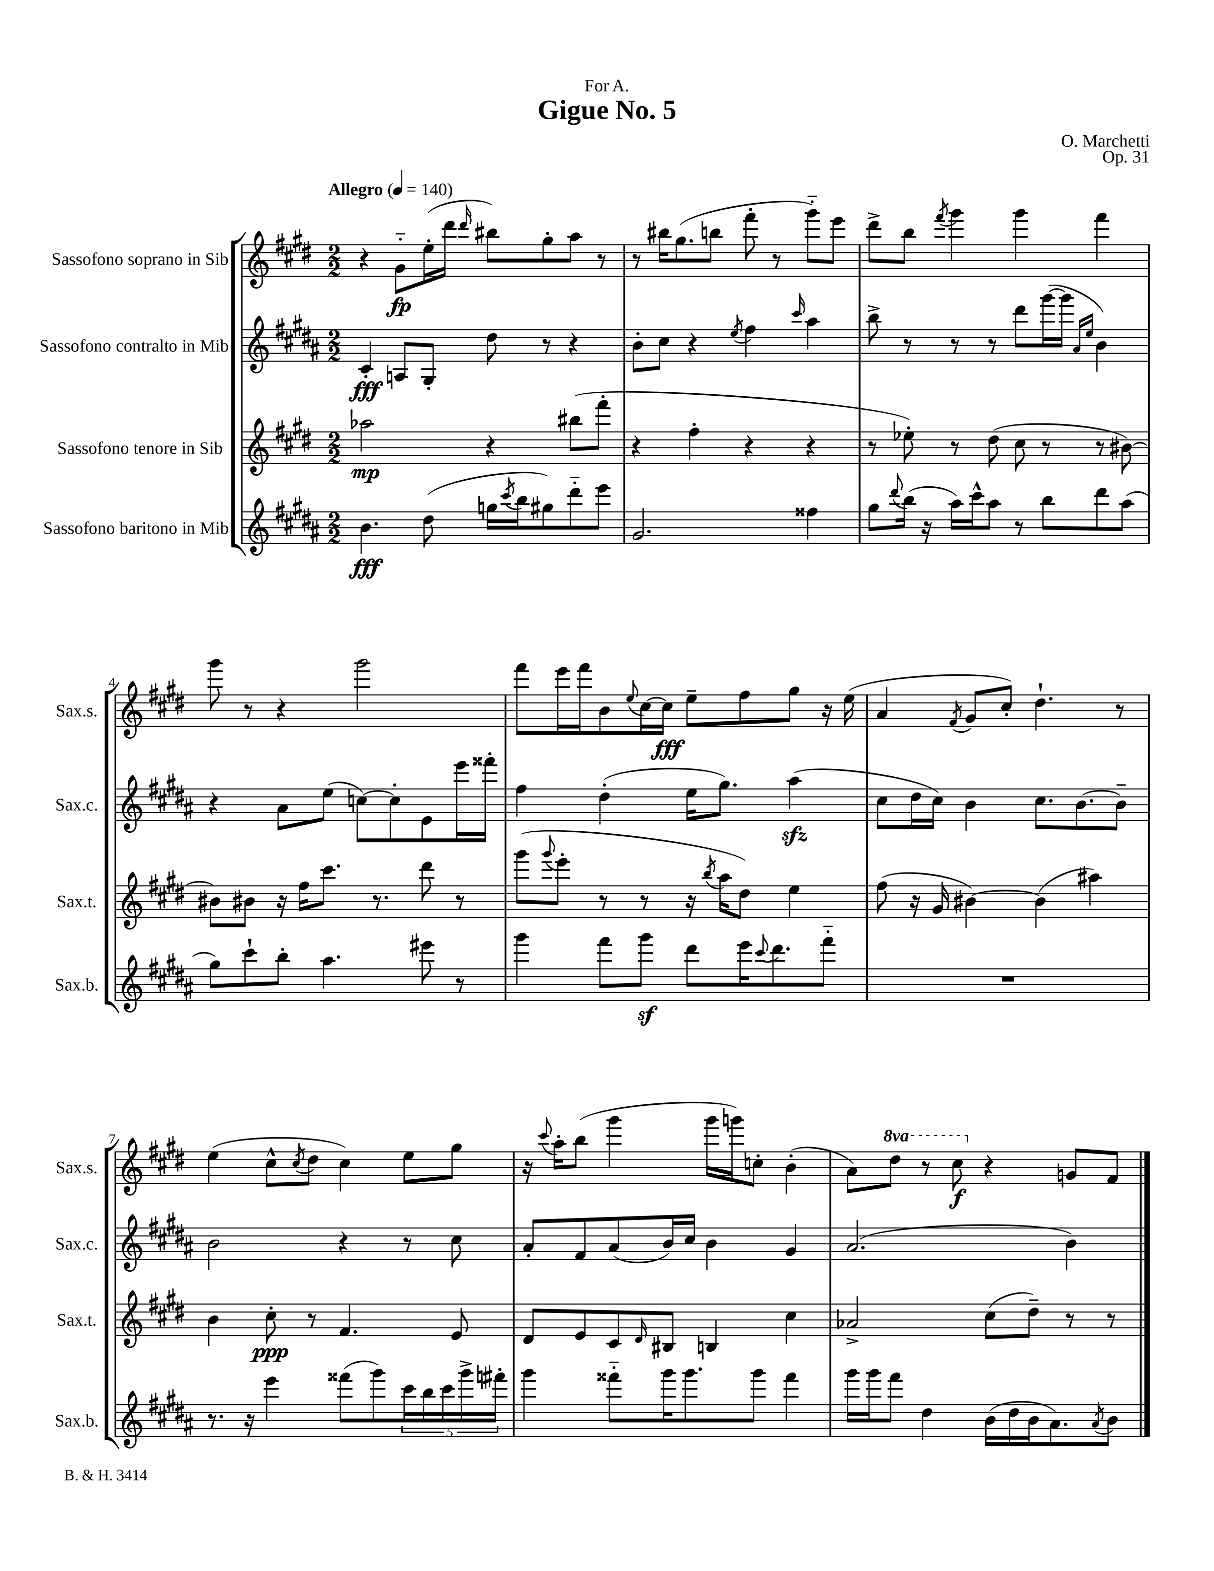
\header { title = "Gigue No. 5" composer = "O. Marchetti" dedication = "For A." opus = "Op. 31" }
<<
\new StaffGroup <<
\new Staff = "s0" \with { instrumentName = "Sassofono soprano in Sib" shortInstrumentName = "Sax.s." } {
    \clef treble \key e \major \numericTimeSignature \time 2/2 \set Staff.ottavationMarkups = #ottavation-simple-ordinals \tempo "Allegro" 4 = 140
    r4 gis'8-_\fp e''16-.( dis'''16 \grace { dis'''16 } bis''8) gis''8-. a''8 r8 |
    r8 bis''16 gis''8.( b''8 fis'''8-. r8 gis'''8-_) e'''8 |
    dis'''8-> b''8 \acciaccatura { fis'''8 } gis'''4 gis'''4 fis'''4 |
    gis'''8 r8 r4 gis'''2 |
    fis'''8 e'''16 fis'''16 b'8 \appoggiatura { e''8 } cis''16~ cis''16\fff e''8-- fis''8 gis''8 r16 e''16( |
    a'4 \acciaccatura { fis'8 } gis'8 cis''8-.) dis''4.-! r8 |
    e''4( cis''8-^ \acciaccatura { cis''8 } dis''8 cis''4) e''8 gis''8 |
    r16 \appoggiatura { cis'''8 } a''16-. b''8( gis'''4 gis'''16 g'''16) c''8-. b'4-.( |
    a'8) \ottava #1 dis'''8 r8 cis'''8\f \ottava #0 r4 g'8 fis'8 \bar "|." |
}
\new Staff = "s1" \with { instrumentName = "Sassofono contralto in Mib" shortInstrumentName = "Sax.c." } {
    \clef treble \key b \major \numericTimeSignature \time 2/2
    cis'4-.\fff a8 gis8-. dis''8 r8 r4 |
    b'8-. cis''8 r4 \acciaccatura { e''8 } fis''4 \grace { cis'''16 } ais''4 |
    b''8-> r8 r8 r8 dis'''8 gis'''16~( gis'''16 \grace { ais'16 e''16 } b'4) |
    r4 ais'8 e''8( c''8~) c''8-. e'8 e'''16 fisis'''16-. |
    fis''4 dis''4-.( e''16 gis''8.) ais''4\sfz( |
    cis''8 dis''16 cis''16) b'4 cis''8. b'8.~ b'8-- |
    b'2 r4 r8 cis''8 |
    ais'8-. fis'8 ais'8( b'16) cis''16 b'4 gis'4 |
    ais'2.( b'4) \bar "|." |
}
\new Staff = "s2" \with { instrumentName = "Sassofono tenore in Sib" shortInstrumentName = "Sax.t." } {
    \clef treble \key e \major \numericTimeSignature \time 2/2
    aes''2\mp r4 bis''8( fis'''8-. |
    r4 fis''4-. r4 r4 |
    r8 ees''8-.) r8 dis''8( cis''8 r8 r8 bis'8~) |
    bis'8 bis'8 r16 fis''16 cis'''8. r8. dis'''8 r8 |
    gis'''8( \appoggiatura { gis'''8 } e'''8-. r8 r8 r16 \acciaccatura { b''8 } a''16 dis''8) e''4 |
    fis''8( r16 gis'16 bis'4~) bis'4( ais''4) |
    b'4 cis''8-.\ppp r8 fis'4. e'8 |
    dis'8 e'8 cis'8 \grace { dis'16 } bis8 b4 cis''4 |
    aes'2-> cis''8( dis''8--) r8 r8 \bar "|." |
}
\new Staff = "s3" \with { instrumentName = "Sassofono baritono in Mib" shortInstrumentName = "Sax.b." } {
    \clef treble \key b \major \numericTimeSignature \time 2/2
    b'4.\fff dis''8( g''16 \acciaccatura { cis'''8 } b''16 gis''8) dis'''8-_ e'''8 |
    gis'2. fisis''4 |
    gis''8 \appoggiatura { dis'''8 } b''16( r16 ais''16) cis'''16-^ ais''8 r8 b''8 dis'''8 ais''8( |
    gis''8) cis'''8-! b''8-. ais''4. eis'''8 r8 |
    gis'''4 fis'''8 gis'''8\sf dis'''8 e'''16 \appoggiatura { cis'''8 } dis'''8. fis'''8-_ |
    R1 |
    r8. r16 e'''4 fisis'''8( gis'''8) \tuplet 5/4 { cis'''16 b''16 cis'''16 gis'''16-> fis'''16-. } |
    gis'''4 fisis'''8-_ gis'''16 gis'''8. gis'''8 fisis'''4 |
    gis'''16 gis'''16 fis'''8 dis''4 b'16( dis''16 b'16 ais'8.) \acciaccatura { ais'8 } b'8 \bar "|." |
}
>>
>>
